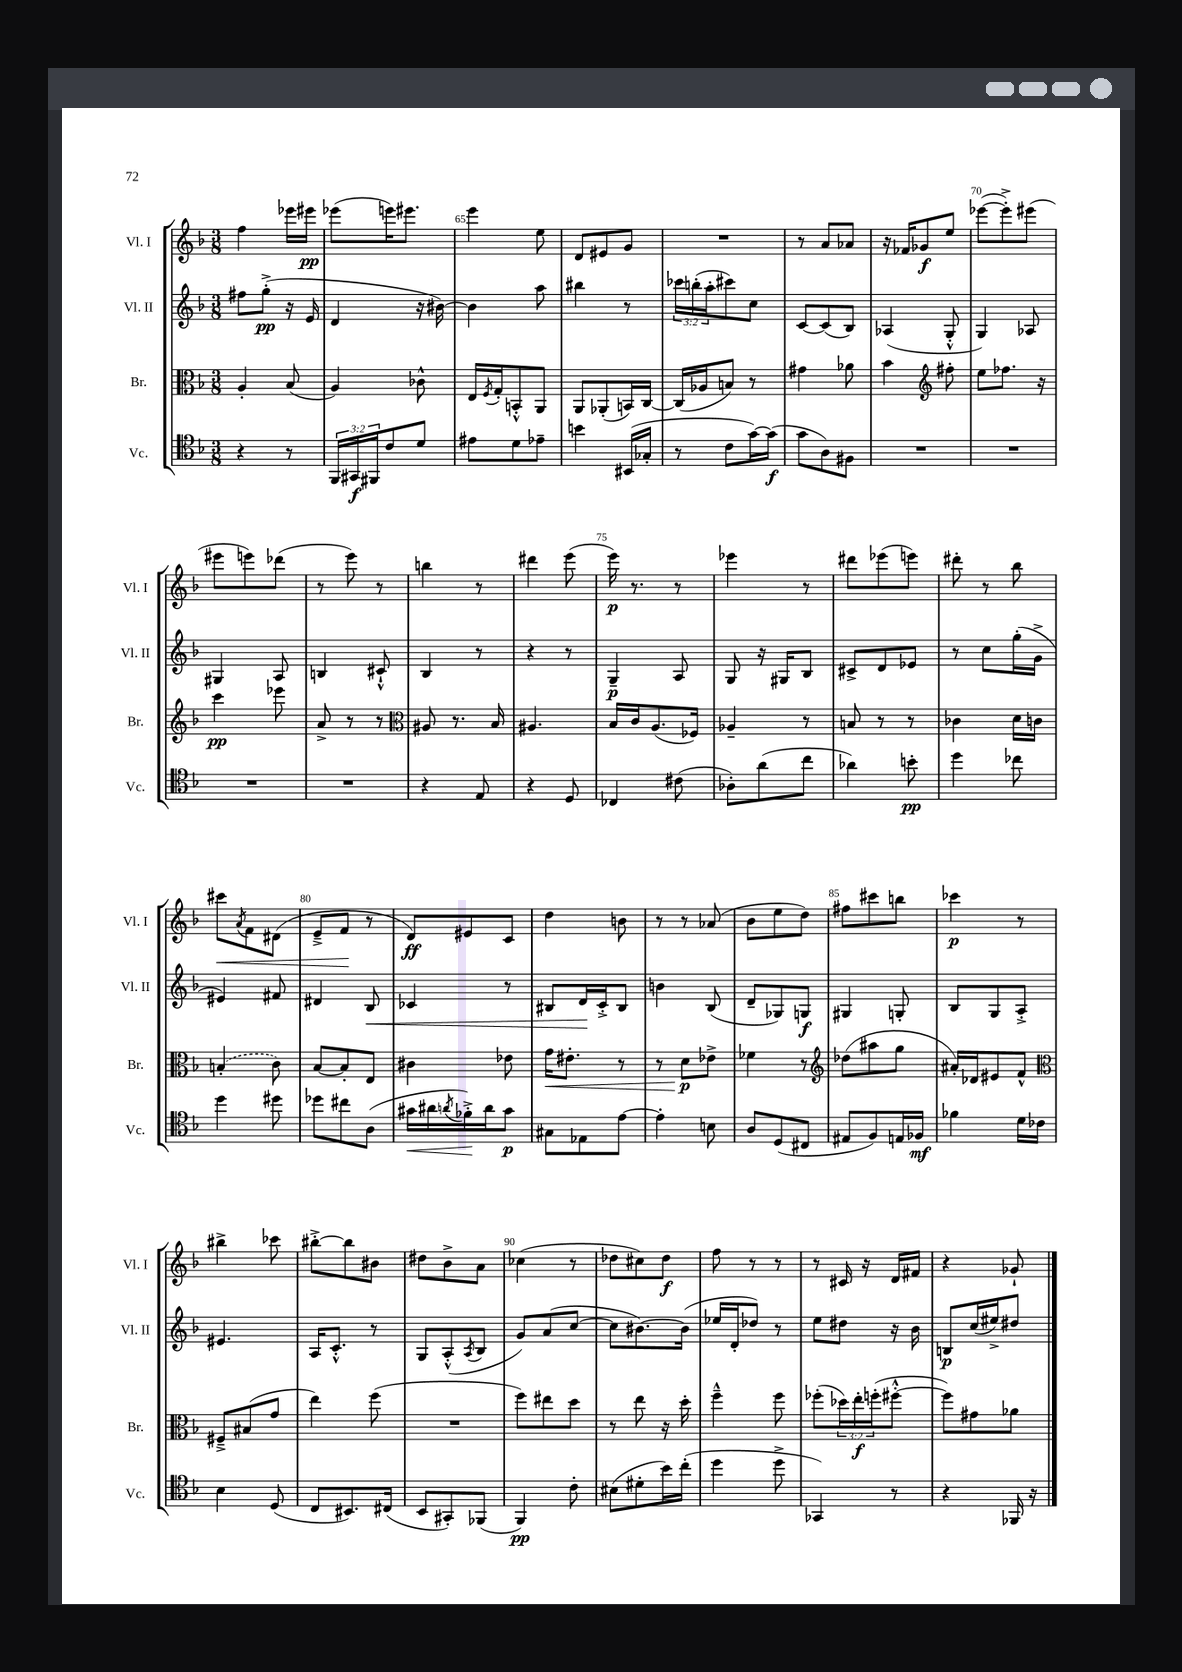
<<
\new StaffGroup <<
\new Staff = "s0" \with { instrumentName = "Vl. I" shortInstrumentName = "Vl. I" } {
    \clef treble \key f \major \numericTimeSignature \time 3/8
    f''4 ees'''16 eis'''16\pp |
    ees'''8( e'''16) eis'''8. |
    e'''4 e''8 |
    d'8 eis'8 g'8 |
    R4. |
    r8 a'8 aes'8 |
    r16 fes'16 ges'8\f e''8 |
    ees'''8~( ees'''8-.->) eis'''8( |
    eis'''8 e'''8) des'''8( |
    r8 e'''8) r8 |
    b''4 r8 |
    dis'''4 e'''8( |
    e'''16\p) r8. r8 |
    ees'''4 r8 |
    dis'''8 ees'''8( e'''8) |
    dis'''8-. r8 bes''8 |
    cis'''8\< \acciaccatura { a'8 } f'8 dis'8( |
    e'8---> f'8\! r8 |
    d'8\ff) eis'8 c'8 |
    d''4 b'8 |
    r8 r8 aes'8( |
    bes'8 e''8 d''8) |
    fis''8 cis'''8 b''8 |
    ces'''4\p r8 |
    bis''4-> ces'''8 |
    bis''8~-.-> bis''8 bis'8 |
    dis''8 bes'8-> a'8 |
    ces''4( r8 |
    des''8 cis''8) des''8\f |
    f''8 r8 r8 |
    r8 cis'16 r16 d'16 fis'16 |
    r4 ges'8-! \bar "|." |
}
\new Staff = "s1" \with { instrumentName = "Vl. II" shortInstrumentName = "Vl. II" } {
    \clef treble \key f \major \numericTimeSignature \time 3/8 \override Staff.TupletNumber.text = #tuplet-number::calc-fraction-text
    fis''8 g''8-.->\pp( r16 e'16 |
    d'4 r16 bis'16~) |
    bis'4 a''8 |
    bis''4 r8 |
    \tuplet 3/2 { ces'''16 b''16-.( a''16-. } cis'''8) c''8 |
    c'8~ c'8( bes8) |
    aes4( g8-.-^ |
    g4) aes8 |
    gis4 a8 |
    b4 cis'8-!-^ |
    bes4 r8 |
    r4 r8 |
    g4--\p a8 |
    g8 r16 gis16 bes8 |
    cis'8-> d'8 ees'8 |
    r8 c''8 g''16-.( g'16-> |
    eis'4) fis'8 |
    dis'4 bes8\< |
    ces'4 r8 |
    bis8 d'16\! c'16-.-> bis8 |
    b'4 bes8( |
    d'8-- ges8) g8\f |
    gis4 g8-. |
    bes8 g8 a8-.-> |
    eis'4. |
    a16 c'8.-.-^ r8 |
    g8 a8-.-^( \acciaccatura { a8 } bes8 |
    g'8) a'8( c''8~ |
    c''8 bis'8.~) bis'16( |
    ees''16 d'16-. des''8) r8 |
    e''8 dis''8 r16 bes'16 |
    b8\p c''16( eis''16->) dis''8 \bar "|." |
}
\new Staff = "s2" \with { instrumentName = "Br." shortInstrumentName = "Br." } {
    \clef alto \key f \major \numericTimeSignature \time 3/8 \override Staff.TupletNumber.text = #tuplet-number::calc-fraction-text
    a4-. bes8( |
    a4) ces'8-^ |
    e16 \acciaccatura { f8 } g16-. b,8-.-^ a,8 |
    a,8 aes,8-.( b,16) c16~ |
    c16( aes16 b8) r8 |
    gis'4 aes'8 |
    bes'4 \clef treble fis''8-. |
    e''8 fes''8. r16 |
    c'''4\pp ees'''8 |
    a'8-> r8 r8 |
    \clef alto ais8 r8. bes16 |
    ais4. |
    bes16 c'16 a8.( fes16) |
    aes4-- r8 |
    b8 r8 r8 |
    ces'4 d'16 c'16 |
    \once \slurDashed b4-.( c'8) |
    bes8~ bes8-. e8 |
    cis'4 ees'8 |
    g'16\< eis'8.-. r8 |
    r8 d'8\p\! ees'8-> |
    fes'4 r8 |
    \clef treble des''8( ais''8 g''8 |
    ais'16-.) des'16 eis'8 f'8-^ |
    \clef alto fis8---> bis8( g'8 |
    e''4) f''8( |
    R4. |
    f''8) eis''8 d''8 |
    r8 e''8 r16 d''16-. |
    f''4---^ f''8 |
    fes''8-.( \tuplet 3/2 { des''16) e''16-.\f f''16-.( } fis''8~-.-^ |
    fis''8) gis'8 aes'8 \bar "|." |
}
\new Staff = "s3" \with { instrumentName = "Vc." shortInstrumentName = "Vc." } {
    \clef tenor \key f \major \numericTimeSignature \time 3/8 \override Staff.TupletNumber.text = #tuplet-number::calc-fraction-text
    r4 r8 |
    \tuplet 3/2 { f,16 gis,16\f fis,16 } c'8 d'8 |
    eis'8 d'8 ees'8-- |
    b'4 bis,16( ges16-. |
    r8 c'8 g'16~) g'16\f( |
    g'8 a8) fis8 |
    R4. |
    R4. |
    R4. |
    R4. |
    r4 e8 |
    r4 d8 |
    ces4 cis'8( |
    aes8-.) a'8( c''8 |
    aes'4) b'8-.\pp |
    d''4 ces''8 |
    d''4 dis''8 |
    des''8 cis''8 a8( |
    gis'16\< ais'16 \acciaccatura { a'8 } fes'16-.->\!) a'16 gis'8\p |
    gis8 ees8 e'8~ |
    e'4-. b8 |
    a8 d8( cis8 |
    eis8 f8) e16 fes16\mf |
    fes'4 d'16 ces'16 |
    bes4 d8( |
    c8 bis,8.) cis16( |
    bes,8 gis,8-.) fes,8( |
    f,4\pp) c'8-. |
    bis8( dis'8-. bes'16) c''16-.( |
    d''4 d''8-> |
    ges,4) r8 |
    r4 fes,16 r16 \bar "|." |
}
>>
>>
\layout { \context { \Score currentBarNumber = #63 \override BarNumber.break-visibility = ##(#f #t #t) barNumberVisibility = #(every-nth-bar-number-visible 5) } }
